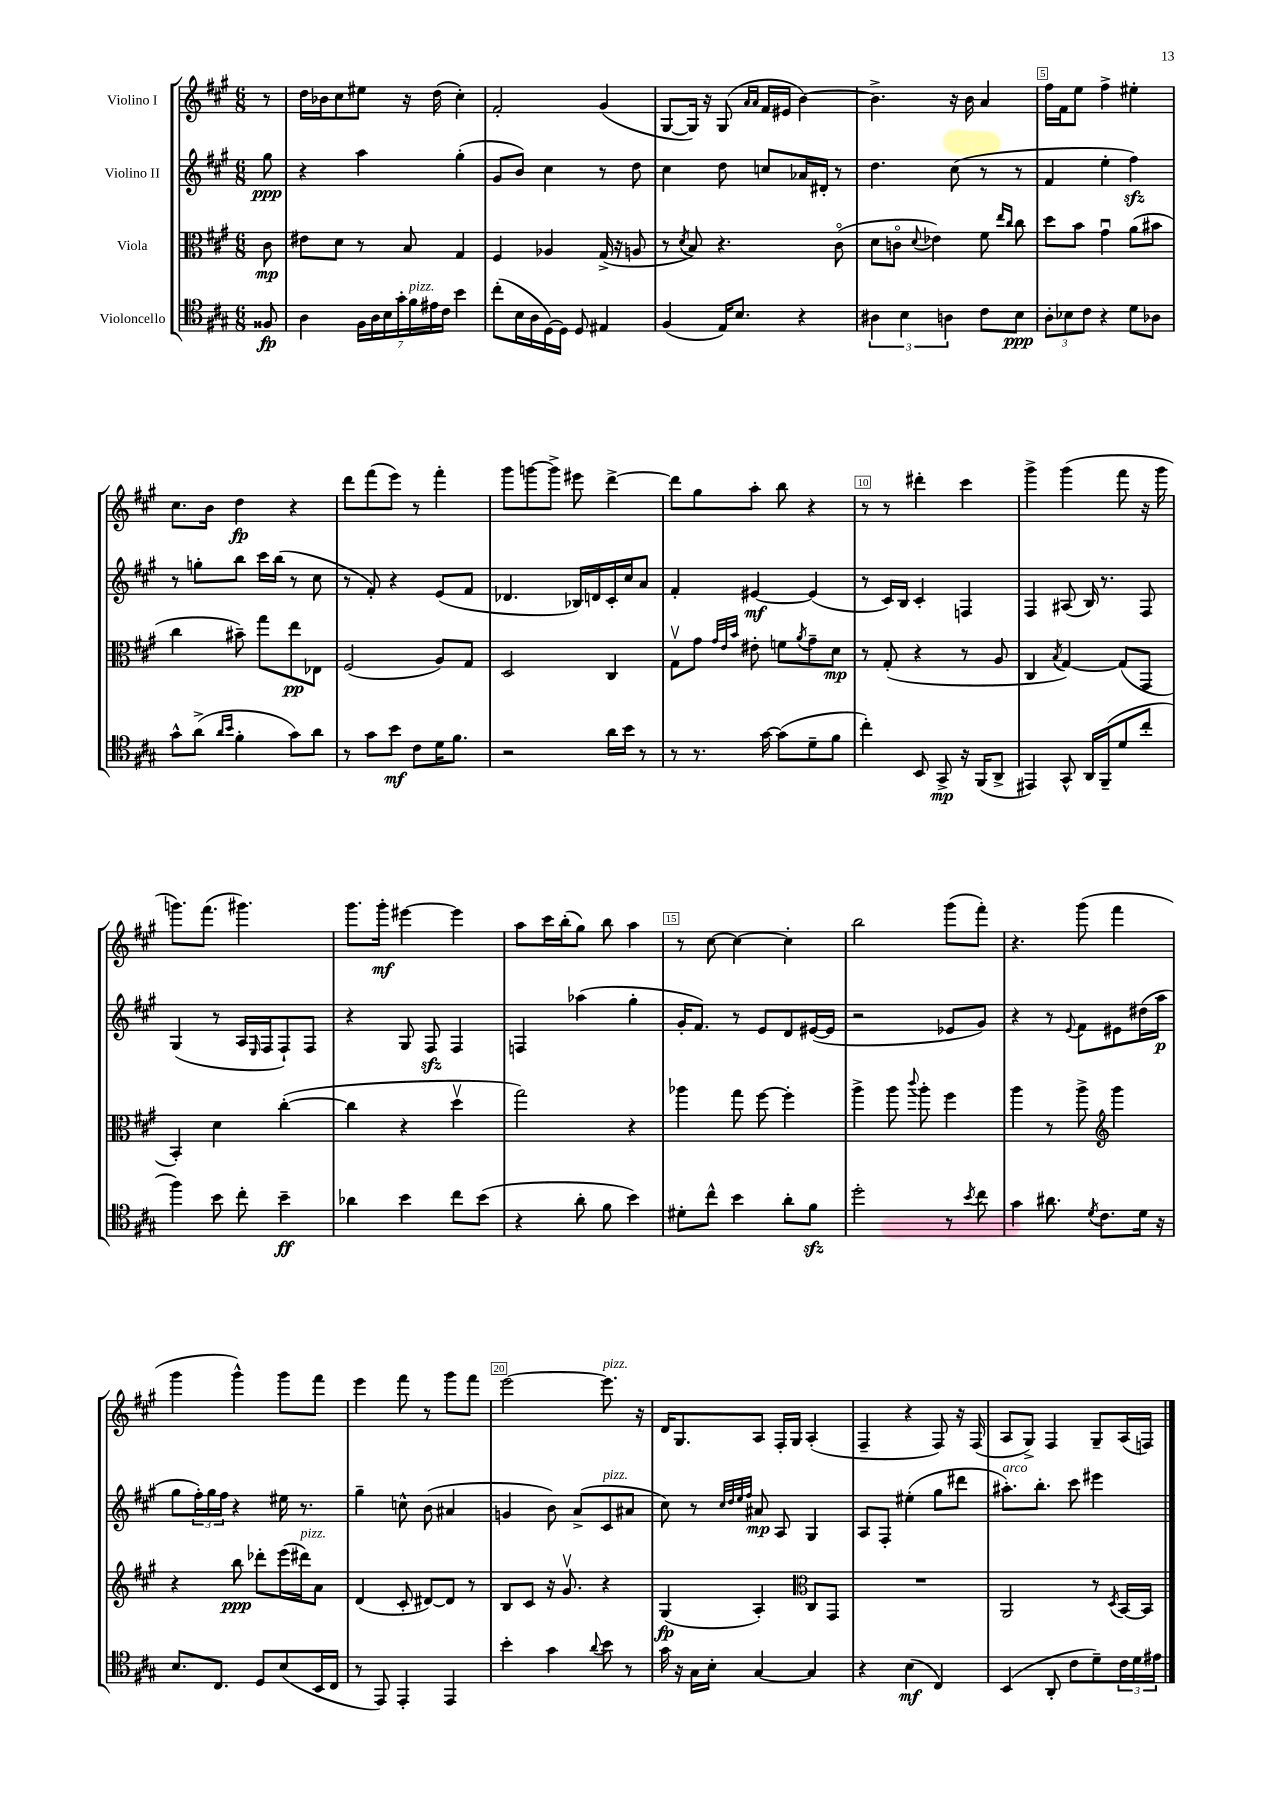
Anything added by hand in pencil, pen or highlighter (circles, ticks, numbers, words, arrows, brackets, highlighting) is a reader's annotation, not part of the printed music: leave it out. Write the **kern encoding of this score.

**kern	**dynam	**kern	**dynam	**kern	**dynam	**kern	**dynam
*part4	*part4	*part3	*part3	*part2	*part2	*part1	*part1
*staff4	*staff4	*staff3	*staff3	*staff2	*staff2	*staff1	*staff1
*I"Violoncello	*	*I"Viola	*	*I"Violino II	*	*I"Violino I	*
*clefC4	*	*clefC3	*	*clefG2	*	*clefG2	*
*k[f#c#g#]	*	*k[f#c#g#]	*	*k[f#c#g#]	*	*k[f#c#g#]	*
*M6/8	*	*M6/8	*	*M6/8	*	*M6/8	*
=	=	=	=	=	=	=	=
8F##X/	fp	8c#\	mp	8gg#\	ppp	8r	.
=1	=1	=1	=1	=1	=1	=1	=1
4A\	.	8e#X\L	.	4r	.	16dd\LL	.
.	.	.	.	.	.	16b-X\J	.
.	.	8d\J	.	.	.	8cc#\	.
28F#\LL	.	8r	.	4aa\	.	8ee#X\J	.
28A\	.	.	.	.	.	.	.
28B\	.	.	.	.	.	.	.
28g#'\	.	.	.	.	.	.	.
.	.	8B/	.	.	.	16r	.
!LO:TX:a:i:t=pizz.	!	!	!	!	!	!	!
28f#\	.	.	.	.	.	.	.
28e#X\	.	.	.	.	.	.	.
.	.	.	.	.	.	(16dd\	.
28c#\JJ	.	.	.	.	.	.	.
4b\	.	4G#/	.	(4gg#'\	.	4cc#'\)	.
=2	=2	=2	=2	=2	=2	=2	=2
(8cc#'\L	.	4F#/	.	8g#/L	.	2f#'/	.
16B\L	.	.	.	8b/J)	.	.	.
16A\	.	.	.	.	.	.	.
[16D\)	.	4A-X/	.	4cc#\	.	.	.
16D\JJ]	.	.	.	.	.	.	.
8D/	.	.	.	.	.	.	.
4E#X/	.	(16G#^/	.	8r	.	(4g#/	.
.	.	16r	.	.	.	.	.
.	.	8An/	.	8dd\	.	.	.
=3	=3	=3	=3	=3	=3	=3	=3
(4F#/	.	8r	.	4cc#\	.	[8G#/L	.
.	.	8qd/	.	.	.	.	.
.	.	8B/)	.	.	.	16G#/Jk])	.
.	.	.	.	.	.	16r	.
16E/KL)	.	4.r	.	8dd\	.	(8G#/	.
8.B/J	.	.	.	.	.	.	.
.	.	.	.	.	.	16qqa/LL	.
.	.	.	.	.	.	16qqa/JJ	.
.	.	.	.	8ccn/L	.	16f#/LL	.
.	.	.	.	.	.	16e#X/JJ	.
4r	.	.	.	16a-X/L	.	[4b\)	.
.	.	.	.	16d#X'/JJ	.	.	.
.	.	(8c#\	.	8r	.	.	.
=4	=4	=4	=4	=4	=4	=4	=4
6A#X\	.	8d\L	.	4.dd\	.	4.b^\]	.
.	.	8cn\J	.	.	.	.	.
6B\	.	.	.	.	.	.	.
.	.	8qqd/	.	.	.	.	.
.	.	4e-X\)	.	.	.	.	.
6An\	.	.	.	.	.	.	.
.	.	.	.	(8cc#\	.	16r	.
.	.	.	.	.	.	16b\	.
8c#\L	.	8f#\	.	8r	.	4a/	.
.	.	16qqee/LL	.	.	.	.	.
.	.	16qqcc#/JJ	.	.	.	.	.
8B\J	ppp	8cc#\	.	8r	.	.	.
=5	=5	=5	=5	=5	=5	=5	=5
12A'\L	.	8dd\L	.	4f#/	.	16ff#\LL	.
.	.	.	.	.	.	16f#\J	.
12B-X\	.	.	.	.	.	.	.
.	.	8b\J	.	.	.	8ee\J	.
12c#\J	.	.	.	.	.	.	.
4r	.	4g#u\	.	4ee'\	.	4ff#^\	.
8d\L	.	(8a\L	.	4ff#zz\)	.	4ee#X'\	.
8A-X\J	.	8b#X\J	.	.	.	.	.
!!LO:LB:g=z
=6	=6	=6	=6	=6	=6	=6	=6
8g#^^\L	.	4cc#\	.	8r	.	8.cc#\L	.
(8a^\J	.	.	.	8ggn'\L	.	.	.
.	.	.	.	.	.	16b\Jk	.
16qqa/LL	.	.	.	.	.	.	.
16qqb/JJ	.	.	.	.	.	.	.
4f#'\	.	8b#X~\)	.	8bb\J	.	4dd\	fp
.	.	8gg#\L	.	16ccc#\LL	.	.	.
.	.	.	.	(16bb\JJ	.	.	.
8g#\L)	.	8ee\	pp	8r	.	4r	.
8a\J	.	8E-X\J	.	8cc#\	.	.	.
=7	=7	=7	=7	=7	=7	=7	=7
8r	.	(2F#/	.	8r	.	8ddd\L	.
8g#\L	.	.	.	8f#'/)	.	(8fff#\	.
8b\J	mf	.	.	4r	.	8eee\J)	.
8c#\L	.	.	.	.	.	8r	.
16d\K	.	8A/L)	.	(8e/L	.	4fff#'\	.
8.f#\J	.	.	.	.	.	.	.
.	.	8G#/J	.	8f#/J	.	.	.
=8	=8	=8	=8	=8	=8	=8	=8
2r	.	2D/	.	4.d-X/	.	8ggg#\L	.
.	.	.	.	.	.	[8gggn\	.
.	.	.	.	.	.	8ggg^\J]	.
.	.	.	.	16B-X/LL)	.	8eee#X\	.
.	.	.	.	16dn/	.	.	.
16a\LL	.	4C#/	.	16c#'/	.	[4ddd^\	.
16b\JJ	.	.	.	16cc#/J	.	.	.
8r	.	.	.	8a/J	.	.	.
=9	=9	=9	=9	=9	=9	=9	=9
8r	.	8G#v\L	.	4f#'/	.	8ddd\L]	.
8.r	.	8g#\J	.	.	.	8gg#\	.
.	.	32qqg#/LLL	.	.	.	.	.
.	.	32qqe/	.	.	.	.	.
.	.	32qqb/JJJ	.	.	.	.	.
.	.	8e#X'\	.	[4e#X/	mf	8aa'\J	.
[16g#\	.	.	.	.	.	.	.
(8g#\L]	.	8fn\L	.	.	.	8bb\	.
.	.	8qa/	.	.	.	.	.
8d~\	.	8g#~\	.	(4e#/]	.	4r	.
8f#\J	.	8d\J	mp	.	.	.	.
=10	=10	=10	=10	=10	=10	=10	=10
4cc#'\)	.	8r	.	8r	.	8r	.
.	.	(8G#'/	.	16c#/LL)	.	8r	.
.	.	.	.	16B/JJ	.	.	.
8BB/	.	4r	.	4c#'/	.	4ddd#X'\	.
8GG#^/	mp	.	.	.	.	.	.
16r	.	8r	.	4Fn/	.	4ccc#\	.
(16FF#/KL	.	.	.	.	.	.	.
8AA^/J	.	8A/	.	.	.	.	.
=11	=11	=11	=11	=11	=11	=11	=11
4EE#X/)	.	4C#/	.	4F#/	.	4ggg#^\	.
.	.	8qB/	.	.	.	.	.
8GG#^^/	.	[4G#/)	.	(8A#X/	.	(4ggg#\	.
16AA/LL	.	.	.	16B/)	.	.	.
(16FF#~/J	.	.	.	8.r	.	.	.
8d/	.	(8G#/L]	.	.	.	8fff#\	.
8cc#'/J	.	8GG#/J	.	8F#/	.	16r	.
.	.	.	.	.	.	16ggg#\	.
!!LO:LB:g=z
=12	=12	=12	=12	=12	=12	=12	=12
4ff#\)	.	4BB'/)	.	(4G#/	.	8.gggn\L)	.
.	.	.	.	.	.	(8.fff#\J	.
8b\	.	4d\	.	8r	.	.	.
8cc#'\	.	.	.	16A/LL	.	4.ggg#X\)	.
.	.	.	.	16qqE/	.	.	.
.	.	.	.	16F#/J	.	.	.
4b~\	ff	([4cc#'\	.	8F#`/)	.	.	.
.	.	.	.	8F#/J	.	.	.
=13	=13	=13	=13	=13	=13	=13	=13
4a-X\	.	4cc#\]	.	4r	.	8.ggg#\L	.
.	.	.	.	.	.	16ggg#'\Jk	mf
4b\	.	4r	.	8G#/	.	[4eee#X\	.
.	.	.	.	8F#zz/	.	.	.
8cc#\L	.	4ddv\	.	4F#/	.	4eee#\]	.
(8b\J	.	.	.	.	.	.	.
=14	=14	=14	=14	=14	=14	=14	=14
4r	.	2gg#\)	.	4Fn/	.	8aa\L	.
.	.	.	.	.	.	16ccc#\L	.
.	.	.	.	.	.	(16bb'\J	.
8a'\	.	.	.	(4aa-X\	.	8gg#\J)	.
8f#\	.	.	.	.	.	8bb\	.
4b\)	.	4r	.	4gg#'\	.	4aa\	.
=15	=15	=15	=15	=15	=15	=15	=15
8d#X'\L	.	4aa-X\	.	16g#'/KL	.	8r	.
.	.	.	.	8.f#/J)	.	.	.
8cc#^^\J	.	.	.	.	.	[8cc#\	.
4b\	.	8gg#\	.	8r	.	4cc#\_	.
.	.	[8ff#\	.	8e/L	.	.	.
8a'\L	.	4ff#'\]	.	8d/	.	4cc#'\]	.
8f#zz\J	.	.	.	([16e#X/L	.	.	.
.	.	.	.	16e#/JJ]	.	.	.
=16	=16	=16	=16	=16	=16	=16	=16
2dd'\	.	4aa^\	.	2r	.	2bb\	.
.	.	8aa\	.	.	.	.	.
.	.	8qqccc#/	.	.	.	.	.
.	.	8aa'\	.	.	.	.	.
8r	.	4ff#\	.	8e-X/L	.	(8ggg#\L	.
8qb/	.	.	.	.	.	.	.
8cc#\	.	.	.	8g#/J)	.	8fff#'\J)	.
=17	=17	=17	=17	=17	=17	=17	=17
4g#\	.	4aa\	.	4r	.	4.r	.
8.a#X\	.	8r	.	8r	.	.	.
.	.	.	.	8qqe/	.	.	.
.	.	8aa^\	.	8f#\L	.	(8ggg#\	.
8qd/	.	.	.	.	.	.	.
8.c#\L	.	.	.	.	.	.	.
*	*	*clefG2	*	*	*	*	*
.	.	4ggg#\	.	8e#X\	.	4fff#\	.
16d\Jk	.	.	.	(16dd#X\L	.	.	.
16r	.	.	.	16aa\JJ	p	.	.
!!LO:LB:g=z
=18	=18	=18	=18	=18	=18	=18	=18
8.B/L	.	4r	.	8gg#\L	.	4ggg#\	.
.	.	.	.	24ff#'\L)	.	.	.
.	.	.	.	24gg#\	.	.	.
8.C#/J	.	.	.	.	.	.	.
.	.	.	.	24ff#\JJ	.	.	.
.	.	8bb\	ppp	4r	.	4ggg#^^\)	.
8D/L	.	8ddd-X'\L	.	.	.	.	.
(8B/	.	(16eee\L	.	16ee#X\	.	8ggg#\L	.
!	!	!LO:TX:a:i:t=pizz.	!	!	!	!	!
.	.	16ddd#X\J)	.	8.r	.	.	.
16BB/L	.	8a\J	.	.	.	8fff#\J	.
16C#/JJ	.	.	.	.	.	.	.
=19	=19	=19	=19	=19	=19	=19	=19
8r	.	(4d/	.	4gg#~\	.	4eee\	.
8EE/)	.	.	.	.	.	.	.
4EE'/	.	8c#'/	.	8ccn^^\	.	8fff#\	.
.	.	[8d#X/L)	.	(8b\	.	8r	.
4EE/	.	8d#/J]	.	4a#X/	.	8ggg#\L	.
.	.	8r	.	.	.	8fff#\J	.
=20	=20	=20	=20	=20	=20	=20	=20
4b'\	.	8B/L	.	4gn/	.	[2eee\	.
.	.	8c#/J	.	.	.	.	.
4g#\	.	16r	.	8b\)	.	.	.
.	.	8.g#v/	.	.	.	.	.
.	.	.	.	(8a^/L	.	.	.
8qqa/	.	.	.	.	.	.	.
!	!	!	!	!	!	!LO:TX:a:i:t=pizz.	!
!	!	!	!	!LO:TX:a:i:t=pizz.	!	!	!
8b\	.	4r	.	8c#/	.	8.eee\]	.
8r	.	.	.	8a#X/J	.	.	.
.	.	.	.	.	.	16r	.
=21	=21	=21	=21	=21	=21	=21	=21
16g#\	.	(4G#/	fp	8cc#\)	.	16d/KL	.
16r	.	.	.	.	.	8.G#/	.
16G#\LL	.	.	.	8r	.	.	.
16B'\JJ	.	.	.	.	.	.	.
.	.	.	.	32qqcc#/LLL	.	.	.
.	.	.	.	32qqdd/	.	.	.
.	.	.	.	32qqee/	.	.	.
.	.	.	.	32qqff#/JJJ	.	.	.
[4G#/	.	4A'/)	.	8a#X/	mp	8A/J	.
.	.	.	.	8A/	.	16F#'/LL	.
.	.	.	.	.	.	16G#/JJ	.
*	*	*clefC3	*	*	*	*	*
4G#/]	.	8C#/L	.	4G#/	.	(4A'/	.
.	.	8GG#/J	.	.	.	.	.
=22	=22	=22	=22	=22	=22	=22	=22
4r	.	2.r	.	8A/L	.	4F#~/	.
.	.	.	.	8F#'/J	.	.	.
(4B\	mf	.	.	(4ee#X'\	.	4r	.
4C#/)	.	.	.	8gg#\L	.	8F#/)	.
.	.	.	.	8ddd#X\J	.	16r	.
.	.	.	.	.	.	(16F#/	.
=23	=23	=23	=23	=23	=23	=23	=23
!	!	!	!	!LO:TX:a:i:t=arco	!	!	!
(4BB/	.	2AA/	.	8.aa#X'\L)	.	8A/L	.
.	.	.	.	.	.	8G#^/J)	.
.	.	.	.	8.bb'\J	.	.	.
8AA'/	.	.	.	.	.	4F#/	.
8c#\L	.	.	.	8ccc#\	.	.	.
8d~\)	.	8r	.	4eee#X\	.	8G#~/L	.
.	.	8qD/	.	.	.	.	.
24c#\L	.	[16BB/LL	.	.	.	(16A/L	.
24d\	.	.	.	.	.	.	.
.	.	16BB/JJ]	.	.	.	16Fn/JJ)	.
24e#X\JJ	.	.	.	.	.	.	.
==	==	==	==	==	==	==	==
*-	*-	*-	*-	*-	*-	*-	*-
